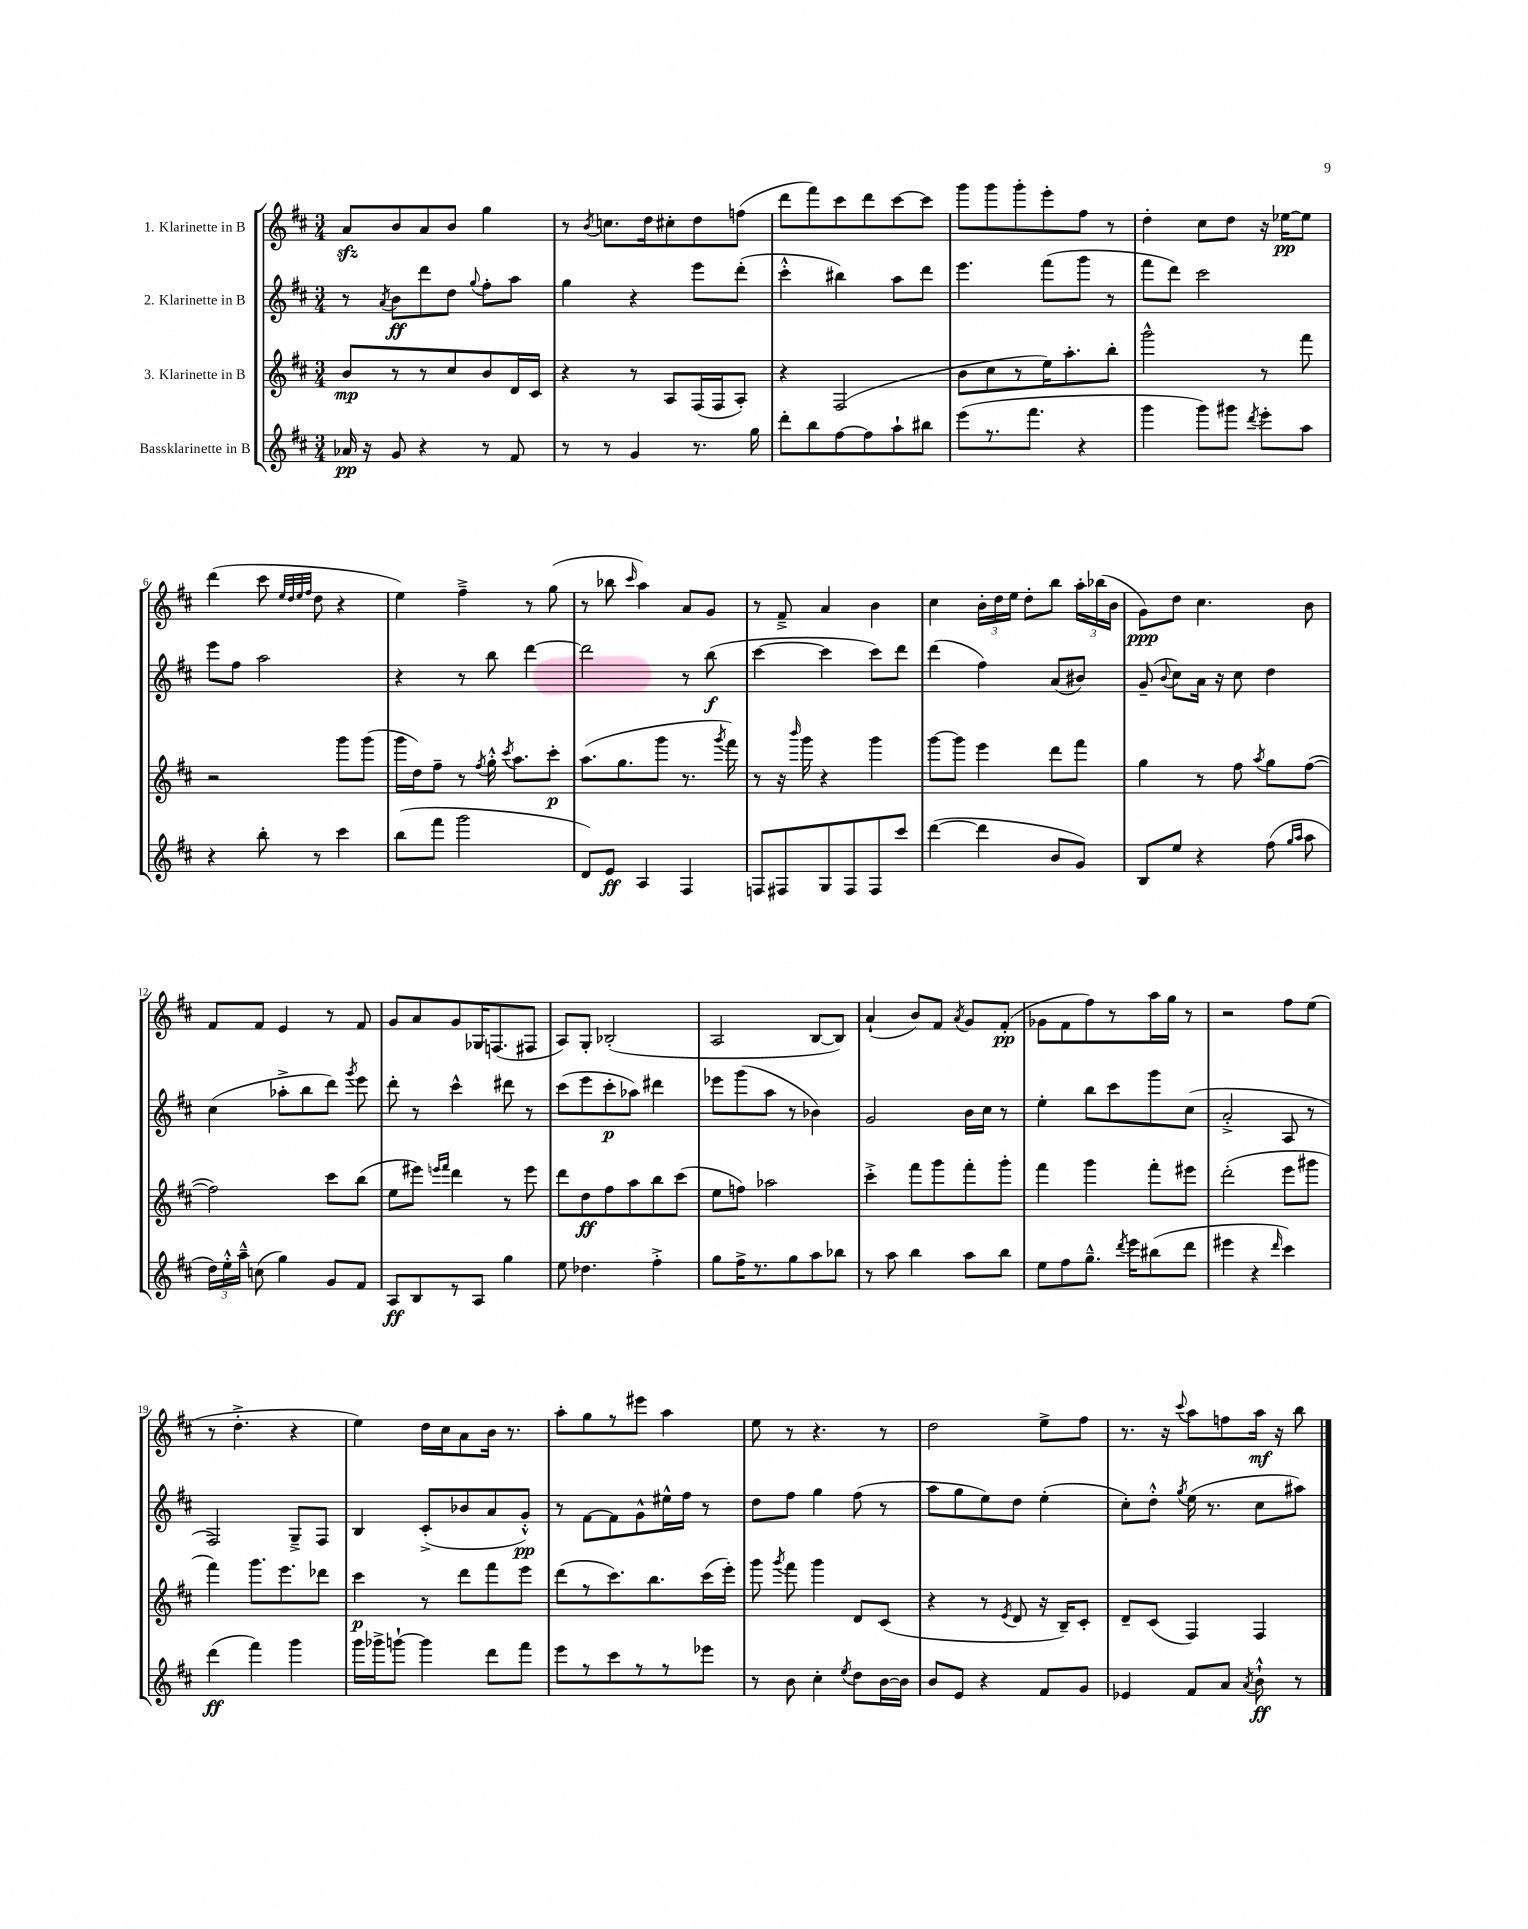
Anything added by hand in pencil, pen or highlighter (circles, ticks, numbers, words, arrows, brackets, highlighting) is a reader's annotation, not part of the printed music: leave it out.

**kern	**kern	**kern	**kern
*staff4	*staff3	*staff2	*staff1
*clefG2	*clefG2	*clefG2	*clefG2
*k[f#c#]	*k[f#c#]	*k[f#c#]	*k[f#c#]
*M3/4	*M3/4	*M3/4	*M3/4
16a-/	8b/L	8r	8a/L
16r	.	.	.
.	.	8qa/	.
8g/	8r	8b\L	8b/
4r	8r	8ddd\	8a/
.	8cc#/	8dd\J	8b/J
.	.	8qqgg/	.
8r	8b/	8ff#'\L	4gg\
8f#/	16d/L	8aa\J	.
.	16c#/JJ	.	.
=	=	=	=
8r	4r	4gg\	8r
.	.	.	8qb/
8r	.	.	8.cc\L
4g/	8r	4r	.
.	.	.	16dd\k
.	8A/L	.	8cc#'\
8.r	(16F#/L	8eee\L	8dd\
.	16F#/J	.	.
.	8A'/J)	(8ddd'\J	(8ff\J
16gg\	.	.	.
=	=	=	=
8ddd'\L	4r	4ccc#'^^\	8ddd\L
8bb\	.	.	8fff#\)
[8ff#\	(2F#/	4bb#\)	8ccc#\
8ff#\]	.	.	8ddd\
8aa`\	.	8aa\L	[8ccc#\
8bb#\J	.	8ddd\J	8ccc#\]J
=	=	=	=
(8eee\L	8b\L	4.eee\	8ggg\L
8.r	8cc#\	.	8ggg\
.	8r	.	8ggg'\
8.fff#\J	.	.	.
.	16ee\K)	(8fff#\L	8eee'\
.	8.aa'\	.	.
4r	.	8ggg\J	8ff#\J
.	8bb'\J	8r	8r
=	=	=	=
4ggg\	2ggg^^\	8fff#\L	4dd'\
.	.	8ddd\J)	.
8ggg\L)	.	2ccc#\	8cc#\L
8ggg#\J	.	.	8dd\J
8qddd/	.	.	.
8eee'\L	8r	.	16r
.	.	.	[16ee-\LK
8aa\J	8fff#\	.	8ee-\]J
=	=	=	=
4r	2r	8eee\L	(4ddd\
.	.	8ff#\J	.
8bb'\	.	2aa\	8ccc#\
.	.	.	32qqee/LLL
.	.	.	32qqdd/
.	.	.	32qqee/
.	.	.	32qqff#/JJJ
8r	.	.	8dd\
4ccc#\	8ggg\L	.	4r
.	(8ggg\J	.	.
=	=	=	=
(8bb\L	16ggg\LL	4r	4ee\)
.	16dd\J)	.	.
8fff#\J	8ff#~\J	.	.
2ggg\	8r	8r	4ff#~^\
.	8qff#/	.	.
.	16gg'^^\	8bb\	.
.	8qccc#/	.	.
.	8.aa\L	.	.
.	.	[4ddd\	8r
.	8ccc#'\J	.	(8gg\
=	=	=	=
8d/L)	(8.aa\L	2ddd\]	8r
8e/J	.	.	8bb-\
.	8.gg\	.	.
.	.	.	16qqccc#/
4A/	.	.	4aa\)
.	8ggg\J	.	.
4F#/	8.r	8r	8a/L
.	.	(8bb\	8g/J
.	8qggg/	.	.
.	16fff#\)	.	.
=	=	=	=
8F/L	8r	[4ccc#\	8r
8F#/	16r	.	8f#~^/
.	16qqbbb/	.	.
.	16ggg\	.	.
8G/	4r	4ccc#\]	4a/
8F#/	.	.	.
8F#/	4ggg\	8ccc#\L)	4b\
8ccc#/J	.	8ddd\J	.
=	=	=	=
([4ddd\	[8ggg\L	(4ddd\	4cc#\
.	8ggg\]J	.	.
4ddd\]	4eee\	4ff#\)	24b'\LL
.	.	.	24dd\
.	.	.	24ee\JJ
.	.	.	8dd'\L
8b/L	8ddd\L	(8a/L	8bb\J
8g/J)	8fff#\J	8b#/J)	24aa'\LL
.	.	.	(24bb-\
.	.	.	24b\JJ
=	=	=	=
8B/L	4gg\	(8g~/	8g\L)
.	.	8qqb/	.
8ee/J	.	8cc#\L)	8dd\J
4r	8r	16a\Jk	4.cc#\
.	.	16r	.
.	8ff#\	8cc#\	.
.	8qaa/	.	.
(8ff#\	8gg\L	4dd\	.
16qqgg/LL	.	.	.
16qqaa/JJ	.	.	.
8aa\	([8ff#\J	.	8b\
=	=	=	=
24dd\LL)	2ff#\])	(4cc#\	8f#/L
24ee'^^\	.	.	.
24aa~^^\JJ	.	.	.
(8cc\	.	.	8f#/J
4gg\)	.	8aa-'^\L	4e/
.	.	8bb\	.
8g/L	8ccc#\L	8ddd\J)	8r
.	.	8qggg/	.
8f#/J	(8bb\J	8eee\	8f#/
=	=	=	=
8A/L	8ee\L	8ddd'\	8g/L
8B/	8eee#\J)	8r	8a/
.	16qqeee/LL	.	.
.	16qqfff#/JJ	.	.
8r	4ddd\	4ccc#^^\	8g/
8A/J	.	.	16G-/K
.	.	.	(8.F/
4gg\	8r	8ddd#\	.
.	8eee\	8r	8F#/J
=	=	=	=
8ee\	8ddd\L	(8ccc#\L	8A/L)
4.dd-\	8dd\	8eee\	8G'/J
.	8ff#\	8ccc#'\	(2B-'/
.	8aa\	8aa-\J)	.
4ff#'^\	8bb\	4ddd#\	.
.	(8ccc#\J	.	.
=	=	=	=
8gg\L	8ee\L	8eee-\L	2A/
16ff#^\K	8ff\J)	(8ggg\	.
8.r	.	.	.
.	2aa-\	8aa\J	.
8gg\	.	8r	.
8aa\	.	4b-\)	[8B/L
8bb-\J	.	.	8B/]J)
=	=	=	=
8r	4ccc#'^\	2g/	(4a`/
8aa\	.	.	.
4bb\	8fff#\L	.	8b/L)
.	8ggg\	.	8f#/J
.	.	.	8qa/
8aa\L	8fff#'\	16b\LL	8g/L
.	.	16cc#\JJ	.
8bb\J	8ggg'\J	8r	(8f#'/J
=	=	=	=
8ee\L	4fff#\	4ee'\	8g-\L
8ff#\	.	.	8f#\
8.gg~^^\J	4ggg\	8bb\L	8ff#\)
.	.	8ccc#\	8r
8qddd/	.	.	.
16eee\LK	.	.	.
(8bb#\	8fff#'\L	8ggg\	16aa\L
.	.	.	16gg\JJ
8ddd\J	8eee#\J	(8cc#\J	8r
=	=	=	=
4eee#\	(2ddd'\	2a'^/	2r
4r	.	.	.
16qqddd/	.	.	.
4ccc#\)	8eee\L	8A/	8ff#\L
.	8ggg#\J	8r	(8ee\J
=	=	=	=
(4ddd\	4fff#\)	2F#/)	8r
.	.	.	4.dd'^\
4fff#\)	8.ggg\L	.	.
.	8.eee\	.	.
4ggg\	.	8G~^/L	4r
.	8ddd-\J	8F#/J	.
=	=	=	=
16ggg\LL	4ccc#\	4B/	4ee\)
16ggg-^\J	.	.	.
[8ggg`\J	.	.	.
4ggg\]	8r	(8c#'^/L	16dd\LL
.	.	.	16cc#\J
.	8ddd\L	8b-/	8a\
8ddd\L	8fff#\	8a/	16b\Jk
.	.	.	8.r
8fff#\J	8eee\J	8g'^^/J)	.
=	=	=	=
8eee\L	(8ddd\L	8r	8aa'\L
8r	8r	[8f#\L	8gg\
8ccc#\	8.ccc#\)	8f#\]	8r
8r	.	8g^^\	8eee#\J
.	8.bb\	.	.
8r	.	16ee#^^\L	4aa\
.	.	16ff#\JJ	.
8eee-\J	(16ccc#\L	8r	.
.	16eee'\JJ)	.	.
=	=	=	=
8r	8ggg\	8dd\L	8ee\
.	8qggg/	.	.
8b\	8fff#\	8ff#\J	8r
4cc#'\	4ggg\	4gg\	4.r
8qee/	.	.	.
8dd\L	8d/L	(8ff#\	.
[16b\L	(8c#/J	8r	8r
16b\]JJ	.	.	.
=	=	=	=
8b/L	4r	8aa\L	2dd\
8e/J	.	8gg\	.
4r	8r	8ee\)	.
.	8qe/	.	.
.	8d/	8dd\J	.
8f#/L	16r	(4ee'\	8ee^\L
.	16B~/LK)	.	.
8g/J	8c#'/J	.	8ff#\J
=	=	=	=
4e-/	8d~/L	8cc#'\L)	8.r
.	(8c#/J	8dd'^^\J	.
.	.	.	16r
.	.	8qgg/	8qqccc#/
8f#/L	4F#/)	(16ee\	8aa\L
.	.	8.r	.
8a/J	.	.	8ff\
8qa/	.	.	.
8b`^^\	4F#/	8cc#\L	16aa\Jk
.	.	.	16r
8r	.	8aa#\J)	8bb\
==	==	==	==
*-	*-	*-	*-
